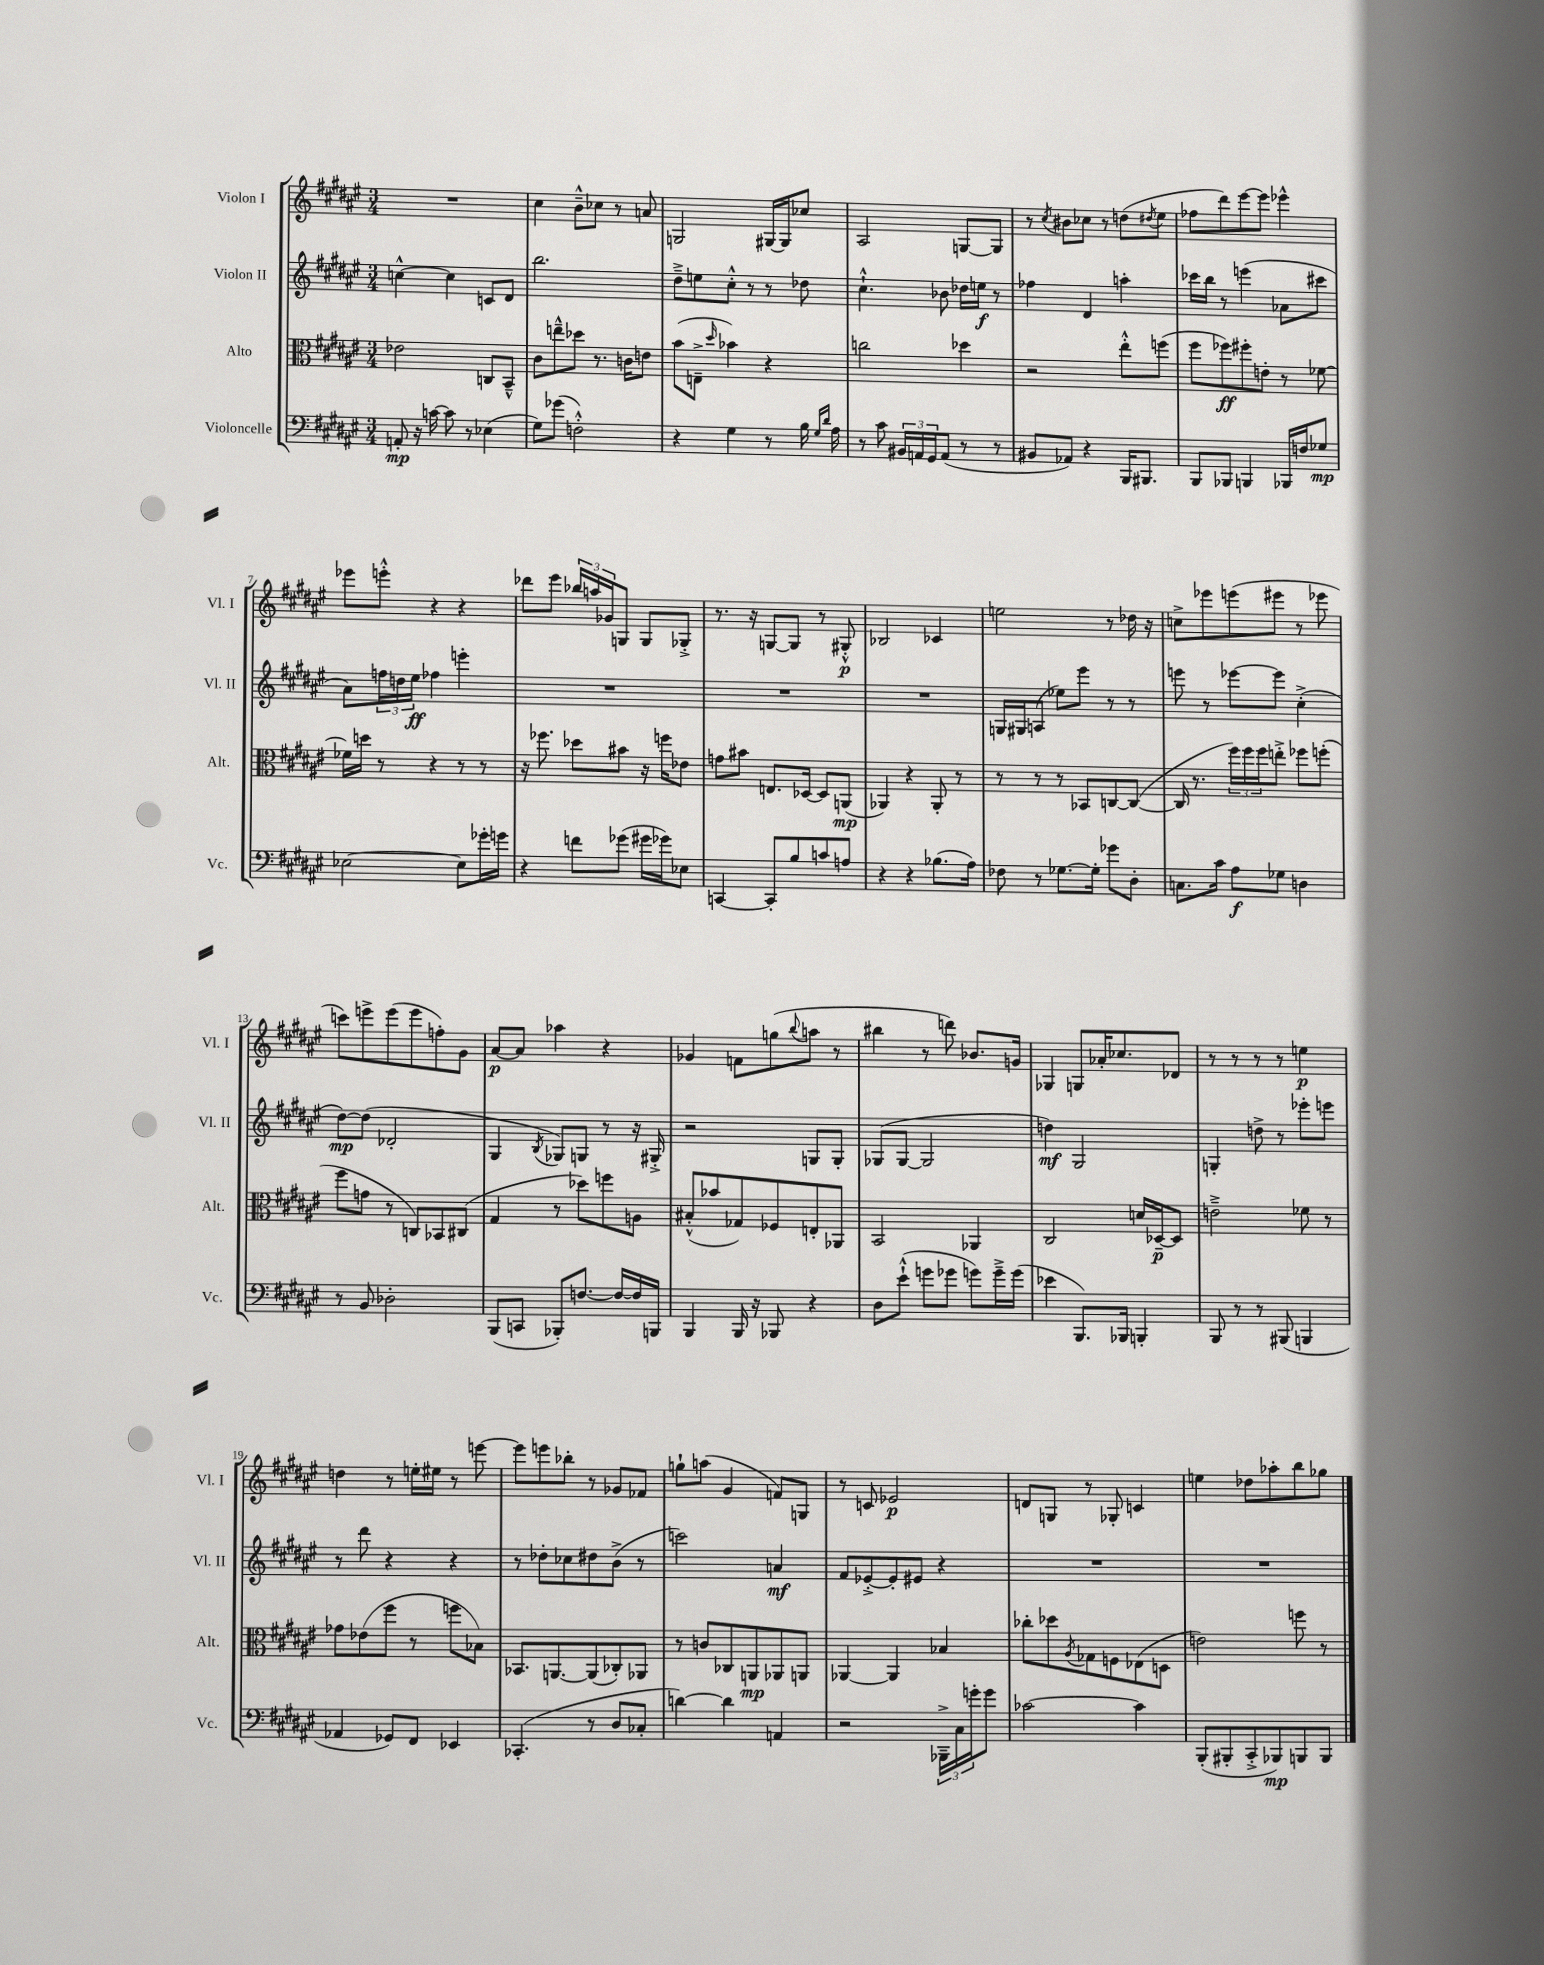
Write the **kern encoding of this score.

**kern	**kern	**kern	**kern
*staff4	*staff3	*staff2	*staff1
*clefF4	*clefC3	*clefG2	*clefG2
*k[f#c#g#d#a#e#]	*k[f#c#g#d#a#e#]	*k[f#c#g#d#a#e#]	*k[f#c#g#d#a#e#]
*M3/4	*M3/4	*M3/4	*M3/4
8AA'	2e-	[4cc^^	2.r
16r	.	.	.
[16c	.	.	.
8c]	.	4cc]	.
8r	.	.	.
(4E-	8C	8c	.
.	8BB~^^	8d#	.
=	=	=	=
8G#)	8c#	2.bb	4cc#
(8g-	8ee~^^	.	.
2F'^^)	8dd-	.	8b~^^
.	8.r	.	8cc-
.	.	.	8r
.	16c	.	.
.	8e	.	8a
=	=	=	=
4r	(8b	8dd#~^	2G
.	8E~^	8ee	.
.	16qqdd#	.	.
4G#	4b-)	8cc#'^^	.
.	.	8r	.
8r	4r	8r	[16G#
.	.	.	16G#]
16B	.	8dd-	8cc-
16qqG#	.	.	.
16qqd#	.	.	.
16A#	.	.	.
=	=	=	=
8r	2cc	4.cc#`^^	2A#
8c#	.	.	.
24BB#	.	.	.
24AA	.	.	.
24GG#	.	.	.
(8AA	.	8b-	.
8r	4dd-	16dd-	[8G
.	.	16ee	.
8r	.	8r	8G]
=	=	=	=
8BB#	2r	4ff-	8r
.	.	.	8qcc#
8AA-)	.	.	8b#
4r	.	4d#	8cc-
.	.	.	8r
16BBB	8ee#'^^	4aa'	(8dd
8.BBB#	.	.	.
.	.	.	8qdd#
.	(8ff	.	8ee#
=	=	=	=
8BBB	8ff#	16ccc-	8ff-
.	.	16bb	.
8BBB-	8ff-)	8r	8ddd#)
4BBB	8ff#'	(4eee	[8eee#
.	8e'	.	8eee#]
16BBB-	8r	8a-	4eee-^^
16F	.	.	.
8G-	[8f-	8ccc#	.
=	=	=	=
[2E-	16f-]	8a#)	8eee-
.	16dd	.	.
.	8r	24ff	8eee'^^
.	.	24dd	.
.	.	24ee#	.
.	4r	4ff-	4r
8E-]	8r	4eee'	4r
16g-'	8r	.	.
16g	.	.	.
=	=	=	=
4r	16r	2.r	8ddd-
.	8.ff-	.	.
.	.	.	8eee#
8f	8dd-	.	24bb-
.	.	.	24aa
.	.	.	24g-
(8g-	8b#	.	8G
16g#	16r	.	8G
16g-)	16ff	.	.
8E-	8e-	.	8G-'^
=	=	=	=
[4CC	8g	2.r	8.r
.	8b#	.	.
.	.	.	16r
8CC']	8.E	.	[8G
8B	.	.	8G]
.	[16D-	.	.
8c	8D-]	.	8r
8A	(8AA	.	8G#'^^
=	=	=	=
4r	4AA-)	2.r	2B-
4r	4r	.	.
(8.B-	8AA-'	.	4c-
.	8r	.	.
16A#)	.	.	.
=	=	=	=
8F-	8r	16G	2ee
.	.	16G#	.
8r	8r	(8A	.
[8.G-	8r	8ee-)	.
.	8BB-	8eee#	.
16G-']	.	.	.
8g-	[8C	8r	8r
8D#'	(8C_	8r	16dd-
.	.	.	16r
=	=	=	=
8.C	16C]	8eee	8cc^
.	8.r	.	.
.	.	8r	8eee-
16c#	.	.	.
8A#	24ff#)	[8eee-	(8eee
.	24ff#	.	.
.	24ff#	.	.
8G-	8ee'^	8eee-]	8eee#
4D	8ff-	(4cc#'^	8r
.	(8ff'	.	8eee-
=	=	=	=
8r	8ff#	[8dd#)	8ccc)
8BB	8g	(8dd#]	8eee^
2D-'	8r	2d-'	(8eee
.	8C)	.	8eee
.	8BB-	.	8ff')
.	(8C#	.	8g#
=	=	=	=
(8BBB	4G#	4G#	[8a#
8CC	.	.	8a#]
.	.	8qB	.
8BBB-')	8r	8G-)	4aa-
[8.F	8dd-)	8G	.
.	8ff	8r	4r
16F_	.	.	.
16F]	8A	16r	.
16BBB	.	16G#'^	.
=	=	=	=
4BBB	(8B#'^^	2r	4g-
.	8b-	.	.
16BBB	8G-)	.	8f
16r	.	.	.
8BBB-	8F-	.	(8gg
.	.	.	8qqbb
4r	8E'	8G	8aa
.	8AA-	8G'	8r
=	=	=	=
8D#	2BB	(8G-	4bb#
(8e#`^^	.	[8G-	.
8g	.	2G-]	8r
8g-	.	.	8ddd)
8g)	4AA-	.	8.b-
16g~^	.	.	.
(16g	.	.	16g
=	=	=	=
4e-	2C#	4dd)	4G-
8.BBB)	.	2G#	8G
.	.	.	16a-'
16BBB-	.	.	8.cc-
4BBB'	16d	.	.
.	[16D-~	.	.
.	8D-]	.	8d-
=	=	=	=
8BBB	2e~^	4G'	8r
8r	.	.	8r
8r	.	8dd^	8r
(8BBB#	.	8r	8r
4BBB	8f-	8eee-'	4ee
.	8r	8eee	.
=	=	=	=
4AA-	8g-	8r	4dd
.	(8e-	8ddd#	.
8GG-)	8ff#	4r	8r
8FF#	8r	.	16ee'
.	.	.	16ee#
4EE-	8ff	4r	8r
.	8B-)	.	[8eee
=	=	=	=
(4.CC-'	8.BB-	8r	8eee]
.	.	8dd-'	8eee
.	[8.AA	.	.
.	.	8cc-	8bb-'
8r	(8AA]	8dd#	8r
8D#	8C-')	(8b^	8g-
8C-'	8AA-	8r	8f-
=	=	=	=
[4d)	8r	2ccc)	8gg`
.	8c	.	(8aa
4d]	8C-	.	4g#
.	8AA	.	.
4AA	8AA-	4a	8f)
.	8AA	.	8G
=	=	=	=
2r	[4AA-	8f#	8r
.	.	[8e-'^	8c
.	4AA-]	8e-']	2e-
.	.	8e#	.
24BBB-~^	4B-	4r	.
24C#	.	.	.
24g'	.	.	.
8g	.	.	.
=	=	=	=
[2c-	8cc-'	2.r	8d
.	8dd-	.	8G
.	8qA#	.	.
.	8G-	.	8r
.	8F	.	8G-'
4c-]	(8E-	.	4c
.	8D	.	.
=	=	=	=
(8BBB'	2e)	2.r	4ee
8BBB#'	.	.	.
8CC#'^	.	.	8dd-
8BBB-)	.	.	8aa-'
8BBB	8ff	.	8bb
8BBB	8r	.	8gg-
==	==	==	==
*-	*-	*-	*-
